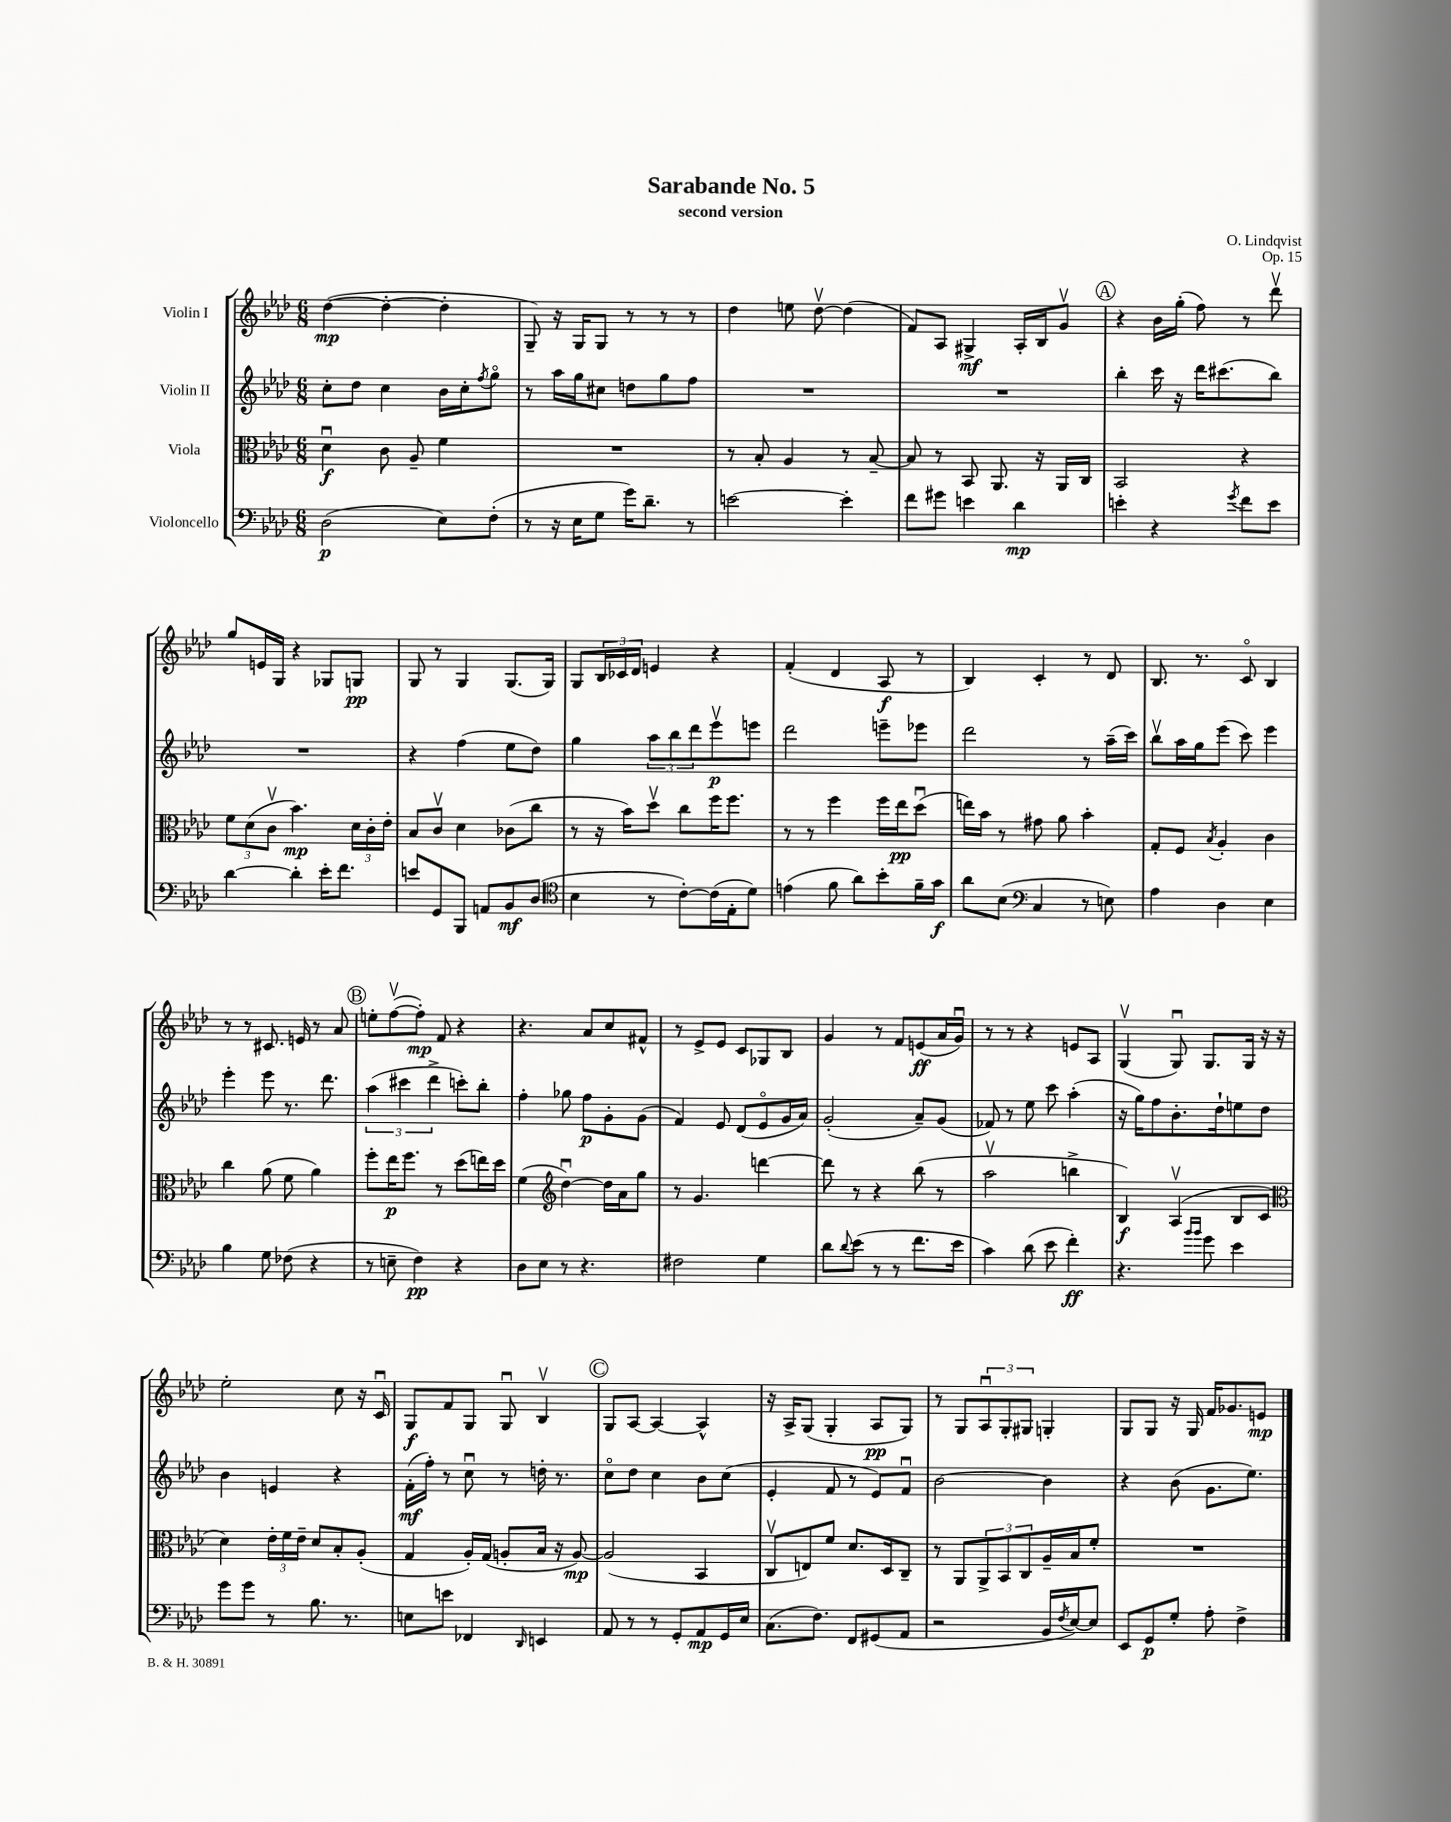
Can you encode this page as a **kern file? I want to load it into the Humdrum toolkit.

**kern	**kern	**kern	**kern
*staff4	*staff3	*staff2	*staff1
*clefF4	*clefC3	*clefG2	*clefG2
*k[b-e-a-d-]	*k[b-e-a-d-]	*k[b-e-a-d-]	*k[b-e-a-d-]
*M6/8	*M6/8	*M6/8	*M6/8
(2D-	4d-u	8cc'	([4dd-
.	.	8dd-	.
.	8c	4cc	4dd-'_
.	8A-~	.	.
8E-)	4f	16b-	4dd-']
.	.	16cc'	.
.	.	8qff	.
(8F'	.	8ggo	.
=	=	=	=
8r	2.r	8r	8G~)
16r	.	16aa-	16r
16E-	.	16gg	16G
8G	.	8cc#	8G
16g)	.	8dd	8r
8.d-~	.	.	.
.	.	8gg	8r
8r	.	8ff	8r
=	=	=	=
[2e	8r	2.r	4dd-
.	8B-'	.	.
.	4A-	.	8ee
.	.	.	[8dd-v
4e']	8r	.	(4dd-]
.	[8B-~	.	.
=	=	=	=
8f	8B-]	2.r	8f)
8g#	8r	.	8A-
4e	8BB-	.	4G#^
.	8.AA-	.	.
4d-	.	.	16A-'
.	16r	.	16B-
.	16AA-	.	8gv
.	16C	.	.
=	=	=	=
4e'	2BB-	4bb-'	4r
4r	.	16ccc	16b-
.	.	16r	(16gg'
.	.	16ddd-	8ff)
.	.	(8.ccc#	.
8qg	.	.	.
8f	4r	.	8r
8e	.	8bb-)	8ddd-v
=	=	=	=
[4d-	12f	2.r	8gg
.	(12d-	.	.
.	.	.	16e
.	12cv	.	.
.	.	.	16G
4d-']	4.b-)	.	4r
16e-'	.	.	8G-
8.f	.	.	.
.	24d-	.	8G
.	24c'	.	.
.	24e-'	.	.
=	=	=	=
8e	8B-	4r	8G
8GG	8cv	.	8r
8BBB-	4d-	(4ff	4G
8AA	.	.	.
8BB-	(8c-	8ee-	(8.G
(8D-	8cc	8dd-)	.
.	.	.	16G)
=	=	=	=
*clefC4	*	*	*
4B-	8r	4gg	8G
.	16r	.	24B-
.	.	.	24c-
.	16b-)	.	.
.	.	.	24d-
8r	8dd-v	12aa-	4e
.	.	12bb-	.
[8c')	8cc	.	.
.	.	12ddd-	.
(16c]	16ff	8eee-v	4r
16E-'	8.ff	.	.
8d-)	.	8eee	.
=	=	=	=
(4e	8r	2ddd-	(4f'
.	8r	.	.
8f	4ff	.	4d-
8a-)	.	.	.
8b-'	16ff	8eee~	8A-
.	16ee-	.	.
16f~	(8dd-u	8eee-	8r
16g	.	.	.
=	=	=	=
8a-	16ee)	2ddd-	4B-)
.	16b-	.	.
(8B-	8r	.	.
*clefF4	*	*	*
4C	8g#	.	4c'
.	8a-	.	.
8r	4b-'	8r	8r
8E)	.	(16aa-~	8d-
.	.	16ccc)	.
=	=	=	=
4A-	8G'	8bb-v	8.B-
.	8F	16aa-	.
.	.	16gg	8.r
.	8qB-	.	.
4D-	4A-'	(8eee-	.
.	.	8ccc)	8co
4E-	4c	4eee-	4B-
=	=	=	=
4B-	4cc	4eee-'	8r
.	.	.	8r
8G	(8a-	8eee-	8.c#
(8F-	8f	8.r	.
.	.	.	16e
4r	4a-)	.	8r
.	.	8.ddd-	.
.	.	.	8a-
=	=	=	=
8r	8ff'	(6aa-	8ee'
8E~	16ee-	.	([8ffv
.	.	6ccc#	.
.	8.ff	.	.
4F)	.	.	8ff'])
.	.	6ddd-^	.
.	8r	.	8f
4r	(8dd-	8ccc')	4r
.	16ee)	8bb-'	.
.	16dd-	.	.
=	=	=	=
8D-	(4f	4ff'	4.r
8E-	.	.	.
*	*clefG2	*	*
8r	[4dd-u)	8gg-	.
4.r	.	8ff	8a-
.	16dd-]	8g'	8cc
.	16a-	.	.
.	8gg	(8g	8f#^^
=	=	=	=
2F#	8r	4f)	8r
.	4.g	.	8e-^
.	.	8e-	8e-
.	.	(8d-	8c
4G	[4ddd	8e-o	8G-
.	.	16g	8B-
.	.	16a-)	.
=	=	=	=
8d-	8ddd]	(2g'	4g
8qqd-	.	.	.
(8e-	8r	.	.
8r	4r	.	8r
8r	.	.	8f
8.f	(8bb-	8a-~)	(8e
.	8r	(8g	16a-
16e-	.	.	16gu)
=	=	=	=
4c)	2aa-v	8f-)	8r
.	.	8r	8r
(8d-	.	8ee-	4r
8e-	.	8ccc	.
4f')	4bb^	(4aa-'	8e
.	.	.	8A-
=	=	=	=
4.r	4B-)	16r	(4Gv
.	.	16gg)	.
.	.	8ff	.
.	(4A-v	8.b-'	8Gu)
16qqb-	.	.	.
16qqb-	.	.	.
8g	.	.	8.G
.	.	16dd-`	.
4e-	8B-	8ee	.
.	.	.	16G
.	8c	8dd-	16r
.	.	.	16r
=	=	=	=
*	*clefC3	*	*
8g	4d-)	4b-	2ee-'
8g	.	.	.
8r	24e-'	4e	.
.	24f	.	.
.	24e-~	.	.
8.B-	8d-	.	.
.	8B-'	4r	8cc
8.r	.	.	.
.	(8A-'	.	16r
.	.	.	16cu
=	=	=	=
8E	4G	(16f'	8G
.	.	16ff')	.
8e	.	8r	8f
4FF-	16A-')	8ccu	8G
.	(16G	.	.
.	8A'	8r	8Gu
16qqDD-	.	.	.
4EE	16B-	16dd'	4B-v
.	16r	8.r	.
.	[8A)	.	.
=	=	=	=
8AA-	(2A]	8cco	8G
8r	.	8dd-	[8A-
8r	.	4cc	4A-_
8GG'	.	.	.
8AA-	4BB-	8b-	4A-^^]
16GG	.	(8cc	.
16E-	.	.	.
=	=	=	=
(8.C	8Cv	4e-'	16r
.	.	.	16A-^
.	8E)	.	(8G
8.F)	.	.	.
.	8f	8f	4G'
8FF	8.d-	8r	.
(8GG#	.	8e-)	8A-
.	16D-	.	.
8AA-	8C~	8fu	8G)
=	=	=	=
2r	8r	[2b-	8r
.	8AA-	.	8G
.	12AA-^	.	12A-u
.	12BB-	.	12G'
.	12C	.	12G#
16BB-	16A-~	4b-]	4G'
8qF	.	.	.
[16E-)	16B-	.	.
8E-]	8f'	.	.
=	=	=	=
8EE-	2.r	4r	8G
8GG	.	.	8G
8G'	.	(8b-	16r
.	.	.	16G
8A-'	.	8.g	16f
.	.	.	8.g-
4F^	.	.	.
.	.	8.ee-)	.
.	.	.	8e
==	==	==	==
*-	*-	*-	*-
